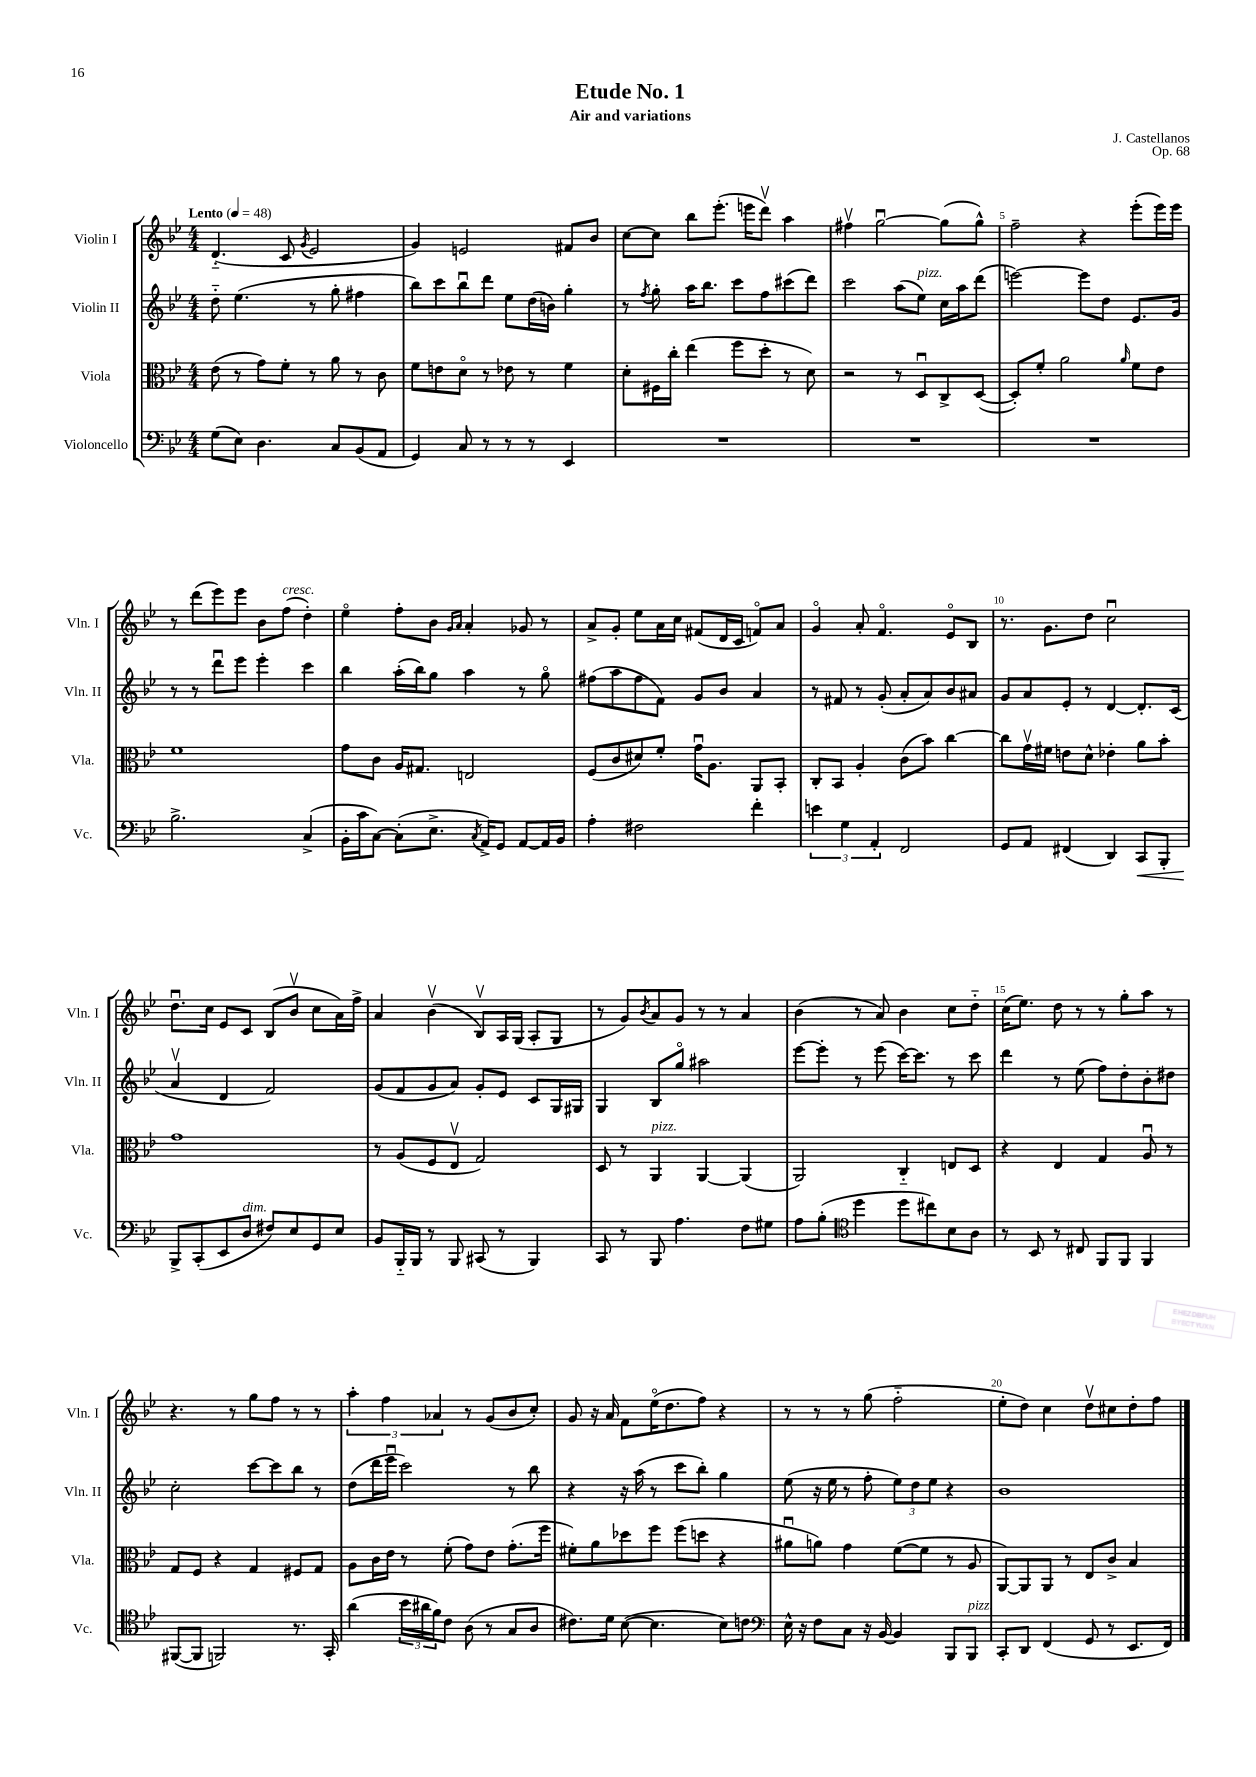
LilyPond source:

\header { title = "Etude No. 1" composer = "J. Castellanos" subtitle = "Air and variations" opus = "Op. 68" }
<<
\new StaffGroup <<
\new Staff = "s0" \with { instrumentName = "Violin I" shortInstrumentName = "Vln. I" } {
    \clef treble \key bes \major \numericTimeSignature \time 4/4 \tempo "Lento" 4 = 48
    d'4.-_( c'8 \acciaccatura { g'8 } ees'2 |
    g'4) e'2 fis'8 bes'8 |
    c''8~ c''8 bes''8 ees'''8.-.( e'''16 d'''8\upbow) a''4 |
    fis''4\upbow g''2~\downbow g''8( g''8-^) |
    f''2-- r4 ees'''8-.( ees'''16) ees'''16 |
    r8 d'''8( ees'''8) ees'''8 bes'8 f''8^\markup { \italic "cresc." }( d''4-.) |
    ees''4\flageolet f''8-. bes'8 \grace { g'16 a'16 } a'4-. ges'8 r8 |
    a'8-> g'8-. ees''8 a'16 c''16 fis'8( d'16 c'16 f'8\flageolet) a'8 |
    g'4\flageolet a'8-. f'4.\flageolet ees'8\flageolet bes8 |
    r8. g'8. d''8 c''2\downbow |
    d''8.\downbow c''16 ees'8 c'8 bes8( bes'8\upbow c''8 a'16) f''16-> |
    a'4 bes'4\upbow( bes8\upbow) a16 g16( a8-. g8 |
    r8 g'8) \acciaccatura { bes'8 } a'8 g'8 r8 r8 a'4 |
    bes'4( r8 a'8) bes'4 c''8 d''8-_ |
    c''16( ees''8.) d''8 r8 r8 g''8-. a''8 r8 |
    r4. r8 g''8 f''8 r8 r8 |
    \tuplet 3/2 { a''4-. f''4 aes'4 } r8 g'8( bes'8 c''8-.) |
    g'8 r16 a'16 f'8 ees''16\flageolet( d''8. f''8) r4 |
    r8 r8 r8 g''8( f''2-_ |
    ees''8-. d''8) c''4 d''8\upbow cis''8 d''8-. f''8 \bar "|." |
}
\new Staff = "s1" \with { instrumentName = "Violin II" shortInstrumentName = "Vln. II" } {
    \clef treble \key bes \major \numericTimeSignature \time 4/4
    d''8-_ ees''4.( r8 g''8-. fis''4 |
    bes''8) c'''8 bes''8\downbow d'''8 ees''8 d''16( b'16) g''4-. |
    r8 \acciaccatura { f''8 } g''8-. a''16 bes''8. c'''8 f''8 cis'''8( d'''8) |
    c'''2 a''8( ees''8^\markup { \italic "pizz." }) c''16 a''16 d'''8( |
    e'''2~) e'''8 d''8 ees'8. g'16 |
    r8 r8 d'''8\downbow ees'''8 ees'''4-. c'''4 |
    bes''4 a''16-.( bes''16) g''8 a''4 r8 g''8\flageolet |
    fis''8( a''8 fis''8 f'8) g'8 bes'8 a'4 |
    r8 fis'8 r8 g'8-.( a'8-. a'8) bes'8 ais'8 |
    g'8 a'8 ees'8-. r8 d'4~ d'8.-. c'16( |
    a'4\upbow d'4 f'2) |
    g'8( f'8 g'8 a'8) g'8-. ees'8 c'8 g16 gis16 |
    g4 bes8 g''8\flageolet ais''2 |
    ees'''8~ ees'''8-. r8 ees'''8( c'''16~) c'''8. r8 c'''8 |
    d'''4 r8 ees''8( f''8) d''8-. bes'8-. dis''8 |
    c''2-. c'''8~ c'''8 bes''8 r8 |
    d''8( d'''16 ees'''16\downbow c'''2) r8 bes''8 |
    r4 r16 a''16( r8 c'''8 bes''8-.) g''4 |
    ees''8( r16 ees''16 r8 f''8-. \tuplet 3/2 { ees''8) d''8 ees''8 } r4 |
    bes'1 \bar "|." |
}
\new Staff = "s2" \with { instrumentName = "Viola" shortInstrumentName = "Vla." } {
    \clef alto \key bes \major \numericTimeSignature \time 4/4
    ees'8( r8 g'8) f'8-. r8 a'8 r8 c'8 |
    f'8 e'8 d'8\flageolet r8 ees'8 r8 f'4 |
    d'8-. fis16 c''16-. ees''4( f''8 d''8-. r8 d'8) |
    r2 r8 d8\downbow c8-> d8~( |
    d8-.) f'8-. a'2 \grace { a'16 } f'8 ees'8 |
    f'1 |
    g'8 c'8 a16 gis8. e2 |
    f8( c'8 dis'8) f'8-. g'16\downbow a8. a,8 bes,8-. |
    c8-. bes,8 a4-. c'8( bes'8) c''4~ |
    c''8 g'16\upbow fis'16 e'8 d'8-^ ees'4-. a'8 bes'8-. |
    g'1 |
    r8 a8( f8 ees8\upbow g2) |
    d8 r8 a,4^\markup { \italic "pizz." } a,4~ a,4( |
    a,2) c4-_ e8 d8 |
    r4 ees4 g4 a8\downbow r8 |
    g8 f8 r4 g4 fis8 g8 |
    a8 c'16 ees'16 r8 f'8-.( g'8) ees'8 g'8.-.( f''16 |
    fis'8-.) a'8 des''8 f''8 f''8( d''8 r4 |
    ais'8\downbow a'8) g'4 f'8~( f'8 r8 a8 |
    a,8~) a,8 a,8 r8 ees8 c'8-> bes4 \bar "|." |
}
\new Staff = "s3" \with { instrumentName = "Violoncello" shortInstrumentName = "Vc." } {
    \clef bass \key bes \major \numericTimeSignature \time 4/4
    g8( ees8) d4. c8 bes,8( a,8 |
    g,4) c8 r8 r8 r8 ees,4 |
    R1 |
    R1 |
    R1 |
    bes2.-> c4->( |
    bes,16-. c'16 c8~) c8-.( ees8.-> \acciaccatura { c8 } a,16->) g,8 a,8~ a,16 bes,16 |
    a4-. fis2 f'4-. |
    \tuplet 3/2 { e'4 g4 a,4-. } f,2 |
    g,8 a,8 fis,4( d,4) c,8\< bes,,8-. |
    bes,,8->\! c,8-.( ees,8 d8^\markup { \italic "dim." } fis8) ees8 g,8 ees8 |
    bes,8 bes,,16-_ bes,,16 r8 bes,,8 cis,8( r8 bes,,4) |
    c,8 r8 bes,,8 a4. f8 gis8 |
    a8 bes8-.( \clef tenor d''4 d''8 cis''8) bes8 a8 |
    r8 bes,8 r8 cis8 f,8 f,8 f,4 |
    fis,8~( fis,8 f,2) r8. g,16-. |
    a'4( \tuplet 3/2 { bes'16 ais'16 f'16) } c'8 a8( r8 g8 a8 |
    cis'8.) d'16 bes8~( bes4. bes8) c'8 |
    \clef bass ees16-^ r16 f8 c8 r16 bes,16~ bes,4 bes,,8 bes,,8^\markup { \italic "pizz." } |
    c,8-. d,8 f,4( g,8 r8 ees,8. f,16) \bar "|." |
}
>>
>>
\layout { \context { \Score \override BarNumber.break-visibility = ##(#f #t #t) barNumberVisibility = #(every-nth-bar-number-visible 5) } }
